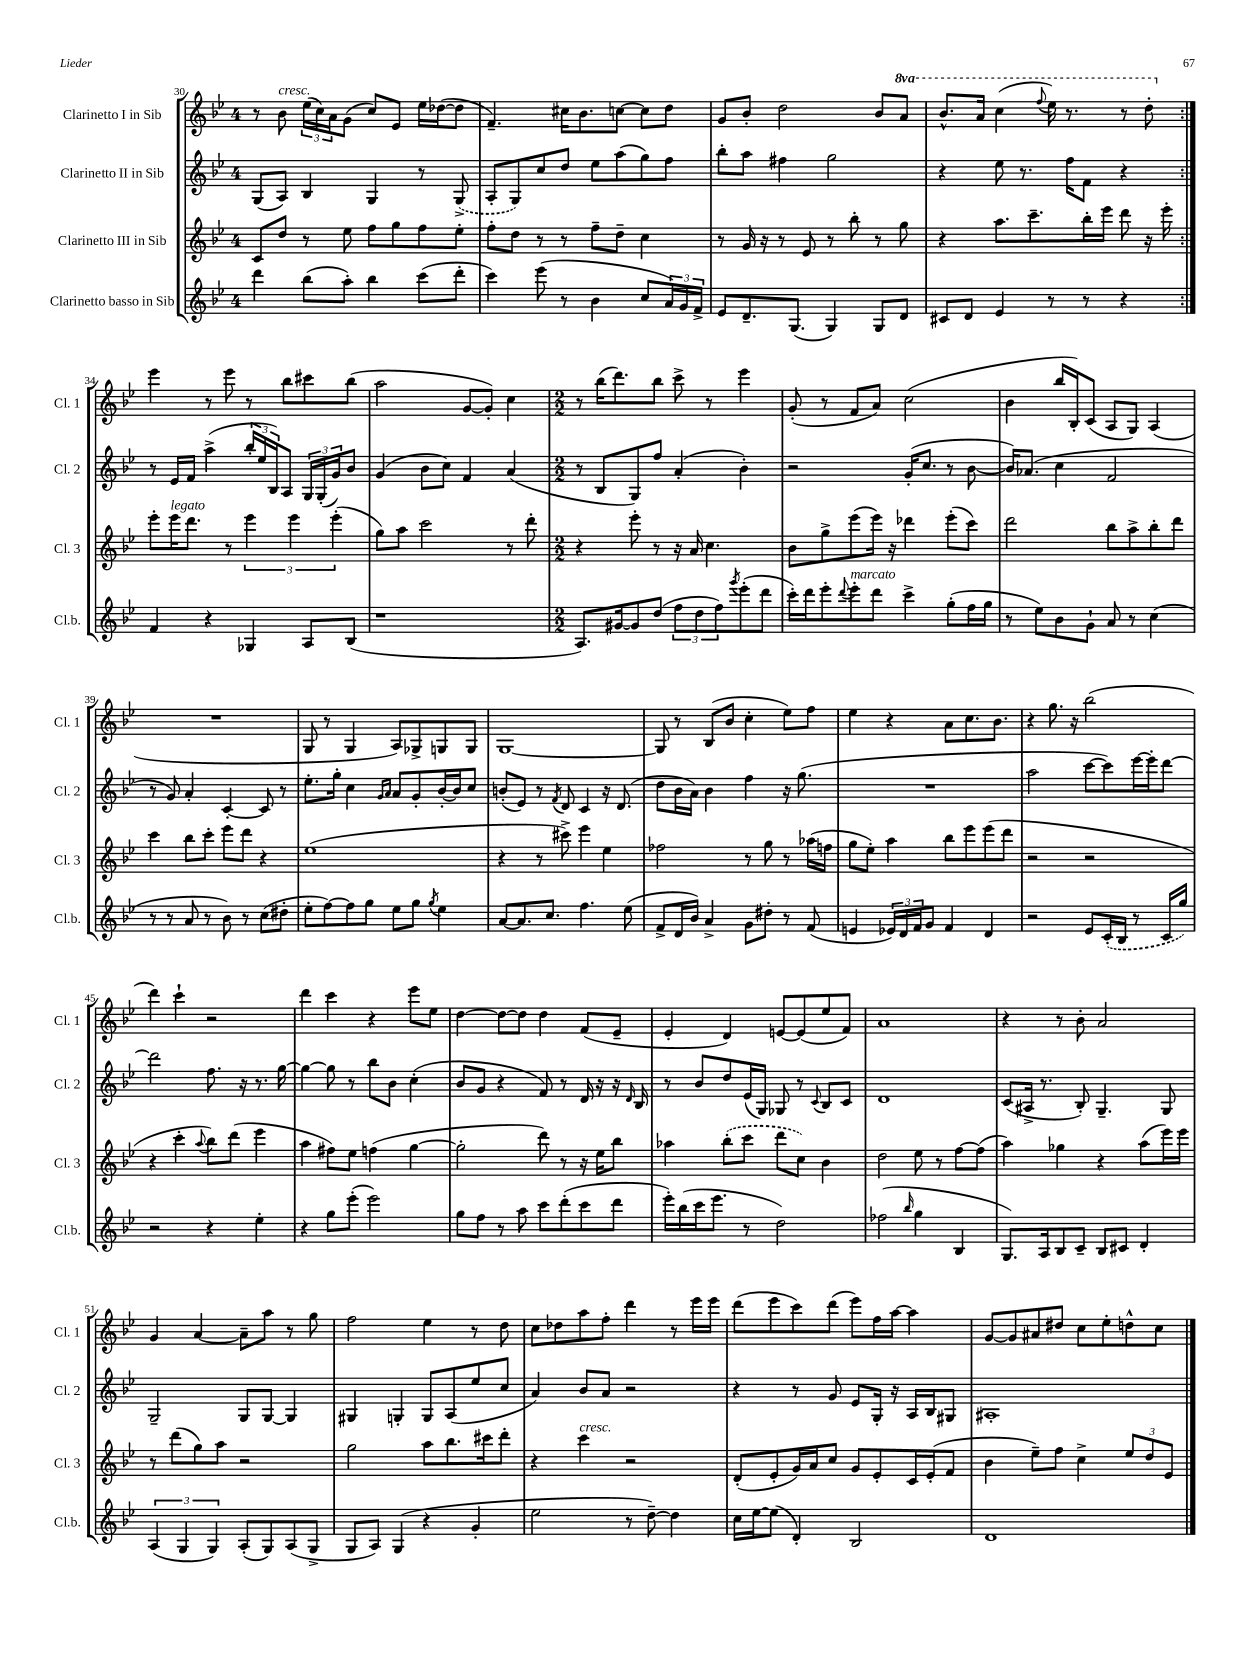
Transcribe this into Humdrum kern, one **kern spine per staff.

**kern	**kern	**kern	**kern
*staff4	*staff3	*staff2	*staff1
*clefG2	*clefG2	*clefG2	*clefG2
*k[b-e-]	*k[b-e-]	*k[b-e-]	*k[b-e-]
*M4/4	*M4/4	*M4/4	*M4/4
4ddd\	8c/L	(8G/L	8r
.	8dd/J	8A/J)	8b-\
(8bb-\L	8r	4B-/	(24ee-\LL
.	.	.	24cc\)
.	.	.	24a\J
8aa'\J)	8ee-\	.	(8g\J
4bb-\	8ff\L	4G/	8cc/L)
.	8gg\	.	8e-/J
(8ccc\L	8ff\	8r	16ee-\LL
.	.	.	([16dd-\J
8ddd'\J	8ee-'\J	(8G^/	8dd-\]J
=	=	=	=
4ccc\)	8ff'\L	8A'/L	4.f~/)
.	8dd\J	8G/)	.
(8eee-\	8r	8cc/	.
8r	8r	8dd/J	16cc#\LK
.	.	.	8.b-\
4b-\	8ff~\L	8ee-\L	.
.	8dd~\J	(8aa\	[8cc\J
8cc/L	4cc\	8gg\)	8cc\]L
24a/L)	.	8ff\J	8dd\J
24g/	.	.	.
24f^/JJ	.	.	.
=	=	=	=
8e-/L	8r	8bb-'\L	8g/L
8.d~/	16g/	8aa\J	8b-'/J
.	16r	.	.
.	8r	4ff#\	2dd\
(8.G/J	.	.	.
.	8e-/	.	.
4G/)	8r	2gg\	.
.	8bb-'\	.	.
8G/L	8r	.	8b-/L
8d/J	8gg\	.	8aa/J
=	=	=	=
8c#/L	4r	4r	8.bb-^^/L
8d/J	.	.	.
.	.	.	16aa/Jk
4e-/	8.aa\L	8ee-\	(4ccc\
.	.	8.r	.
.	8.ccc~\	.	.
.	.	.	8qqfff/
8r	.	.	16eee-\)
.	.	16ff\LK	8.r
8r	16bb-'\L	8f\J	.
.	16eee-\JJ	.	.
4r	8ddd\	4r	8r
.	16r	.	8ddd'\
.	16eee-'\	.	.
=:|!	=:|!	=:|!	=:|!
4f/	8eee-'\L	8r	4eee-\
.	16eee-\K	16e-/LL	.
.	8.ddd\J	16f/JJ	.
4r	.	(4aa^\	8r
.	8r	.	8eee-\
4G-/	6eee-\	24bb-'/LL	8r
.	.	24ee-/	.
.	.	24B-/J)	.
.	.	8A/J	8bb-\L
.	6eee-\	.	.
8A/L	.	24G/LL	8ccc#\
.	.	(24G'/	.
.	(6eee-'\	24g/J)	.
(8B-/J	.	8b-/J	(8bb-\J
=	=	=	=
1r	8gg\L)	(4g/	2aa\
.	8aa\J	.	.
.	2ccc\	8b-\L	.
.	.	8cc\J)	.
.	.	4f/	[8g/L
.	.	.	8g'/]J)
.	8r	(4a/	4cc\
.	8ddd'\	.	.
=	=	=	=
*M2/2	*M2/2	*M2/2	*M2/2
8.A/L)	4r	8r	8r
.	.	8B-/L	(16bb-\LK
[16g#/k	.	.	8.ddd\)
8g#/]	8eee-'\	8G/)	.
(8dd/J	8r	8ff/J	8bb-\J
12ff\L	16r	(4a'/	8ccc^\
.	16a/	.	.
12dd\	.	.	.
.	4.cc\	.	8r
12ff\)	.	.	.
8qggg/	.	.	.
(8eee-'\	.	4b-'\)	4eee-\
8ddd\J	.	.	.
=	=	=	=
16ccc'\LL)	8b-\L	2r	(8g'/
16ddd\J	.	.	.
8eee-'\	8gg^\	.	8r
8qqddd/	.	.	.
8eee-'\	(8eee-\	.	8f/L
8ddd\J	16eee-\Jk)	.	8a/J)
.	16r	.	.
4ccc^\	4ddd-\	(16g'/LK	(2cc\
.	.	8.cc/J	.
(8gg'\L	(8eee-'\L	8r	.
16ff\L	8ccc\J)	[8b-\	.
16gg\JJ	.	.	.
=	=	=	=
8r	2ddd\	16b-/]LK)	4b-\
.	.	(8.a-/J	.
8ee-\L)	.	.	.
8b-\	.	4cc\	16bb-/LL
.	.	.	16B-'/J)
8g`\J	.	.	(8c/J
8a/	8bb-\L	2f/	8A/L
8r	8aa^\	.	8G/J)
(4cc\	8bb-'\	.	(4A/
.	8ddd\J	.	.
=	=	=	=
8r	4ccc\	8r	1r
8r	.	8g/)	.
8a/	8bb-\L	4a'/	.
8r	8ccc'\J	.	.
8b-\)	8eee-\L	[4c'/	.
8r	8ddd\J	.	.
(8cc\L	4r	8c/]	.
8dd#'\J	.	8r	.
=	=	=	=
8ee-'\L	(1ee-	8.ee-'\L	8G/
[8ff\)	.	.	8r
.	.	16gg'\Jk	.
8ff\]	.	4cc\	4G/
8gg\J	.	.	.
.	.	16qqg/LL	.
.	.	16qqa/JJ	.
8ee-\L	.	8a/L	8A/L)
8gg\J	.	8g'/	8G-^/
8qgg/	.	.	.
4ee-\	.	[16b-'/L	8G/
.	.	16b-/]J	.
.	.	8cc/J	8G/J
=	=	=	=
[8a/L	4r	(8b'/L	[1G
8.a/]	.	8e-/J)	.
.	8r	8r	.
8.cc/J	.	.	.
.	.	8qf/	.
.	8ccc#^\)	8d/	.
4.ff\	4eee-\	4c/	.
.	4ee-\	16r	.
.	.	(8.d/	.
(8ee-\	.	.	.
=	=	=	=
8f^/L	2ff-\	8dd\L	8G/]
16d/L	.	16b-\L	8r
16b-/JJ)	.	16a\JJ)	.
4a^/	.	4b-\	(8B-/L
.	.	.	8b-/J
8g\L	8r	4ff\	4cc'\
8dd#'\J	8gg\	.	.
8r	8r	16r	8ee-\L)
.	.	(8.gg\	.
(8f/	(16aa-\LL	.	8ff\J
.	16ff\JJ	.	.
=	=	=	=
4e/	8gg\L	1r	4ee-\
.	8ee-'\J)	.	.
24e-/LL)	4aa\	.	4r
24d/	.	.	.
24f/J	.	.	.
8g/J	.	.	.
4f/	8bb-\L	.	8a\L
.	8eee-\	.	8.cc\
4d/	(8eee-\	.	.
.	.	.	8.b-\J
.	8ddd\J	.	.
=	=	=	=
2r	2r	2aa\	4r
.	.	.	8.gg\
.	.	.	16r
8e-/L	2r	[8ccc\L	(2bb-\
(16c'/L	.	8ccc\])	.
16B-/JJ	.	.	.
8r	.	[16eee-\L	.
.	.	16eee-'\]J	.
16c/LL	.	[8ddd\J	.
16gg/JJ)	.	.	.
=	=	=	=
2r	4r	2ddd\]	4ddd\)
.	4ccc'\	.	4ccc`\
.	8qqaa/	.	.
4r	8bb-\L)	8.ff\	2r
.	(8ddd\J	.	.
.	.	16r	.
4ee-'\	4eee-\	8.r	.
.	.	[16gg\	.
=	=	=	=
4r	4aa\	4gg\_	4ddd\
8gg\L	8ff#\L)	8gg\]	4ccc\
(8eee-'\J	8ee-\J	8r	.
2eee-\)	(4ff\	8bb-\L	4r
.	.	8b-\J	.
.	[4gg\	(4cc'\	8eee-\L
.	.	.	8ee-\J
=	=	=	=
8gg\L	2gg'\]	8b-/L	[4dd\
8ff\J	.	8g/J	.
8r	.	4r	8dd\_L
8aa\	.	.	8dd\]J
8ccc\L	8ddd\)	8f/)	4dd\
(8ddd'\	8r	8r	.
8ccc\	16r	16d/	(8f/L
.	16ee-\LK	16r	.
8ddd\J	8bb-\J	16r	8e-~/J
.	.	16qqd/	.
.	.	16B-/	.
=	=	=	=
16eee-'\LL)	4aa-\	8r	4e-'/
(16bb-\	.	.	.
16ccc\J	.	8b-/L	.
8.eee-\J	.	.	.
.	(8bb-'\L	8dd/	4d/)
8r	8ccc\J	(16e-/L	.
.	.	16G/JJ)	.
2dd\)	8ddd\L	8G-/	[8e/L
.	8cc\J)	8r	(8e/]
.	.	8qqc/	.
.	4b-\	8B-/L	8ee-/
.	.	8c/J	8f/J)
=	=	=	=
(2ff-\	2dd\	1d	1a
16qqbb-/	.	.	.
4gg\	8ee-\	.	.
.	8r	.	.
4B-/	[8ff\L	.	.
.	(8ff\]J	.	.
=	=	=	=
8.G/L)	4aa\)	(8c/L	4r
.	.	16A#^/Jk	.
16A/k	.	8.r	.
8B-/	4gg-\	.	8r
8c~/J	.	8B-'/)	8b-'\
8B-/L	4r	4.G~/	2a/
8c#/J	.	.	.
4d'/	(8aa\L	.	.
.	16eee-\L)	8G/	.
.	16eee-\JJ	.	.
=	=	=	=
(6A/	8r	2G~/	4g/
.	(8ddd\L	.	.
6G/	.	.	.
.	8gg\)	.	[4a/
6G/)	.	.	.
.	8aa\J	.	.
(8A'/L	2r	8G/L	8a~\]L
8G/)	.	[8G/J	8aa\J
(8A/	.	4G/]	8r
8G^/J	.	.	8gg\
=	=	=	=
8G/L	2gg\	4G#/	2ff\
8A/J)	.	.	.
(4G/	.	4G'/	.
4r	8aa\L	8G/L	4ee-\
.	8.bb-\	(8A/	.
4g'/	.	8ee-/	8r
.	16ccc#\k	.	.
.	8ddd'\J	8cc/J	8dd\
=	=	=	=
2ee-\	4r	4a/)	8cc\L
.	.	.	8dd-\
.	4ccc\	8b-/L	8aa\
.	.	8a/J	8ff'\J
8r	2r	2r	4ddd\
[8dd~\)	.	.	.
4dd\]	.	.	8r
.	.	.	16eee-\LL
.	.	.	16eee-\JJ
=	=	=	=
16cc\LL	(8d'/L	4r	(8ddd\L
[16ee-\J	.	.	.
(8ee-\]J	8e-'/	.	8eee-\
4d'/)	16g/L)	8r	8ccc\)
.	16a/J	.	.
.	8cc/J	8g/	(8ddd\J
2B-/	8g/L	8e-/L	8eee-\L)
.	8e-'/	16G'/Jk	16ff\L
.	.	16r	[16aa\JJ
.	16c/L	16A/LL	4aa\]
.	(16e-'/J	16B-/J	.
.	8f/J	8G#/J	.
=	=	=	=
1d	4b-\	1A#'	[8g/L
.	.	.	8g/]
.	8ee-~\L)	.	8a#/
.	8ff\J	.	8dd#/J
.	4cc^\	.	8cc\L
.	.	.	8ee-'\
.	12ee-/L	.	8dd^^\
.	12dd/	.	.
.	.	.	8cc\J
.	12e-/J	.	.
==	==	==	==
*-	*-	*-	*-
